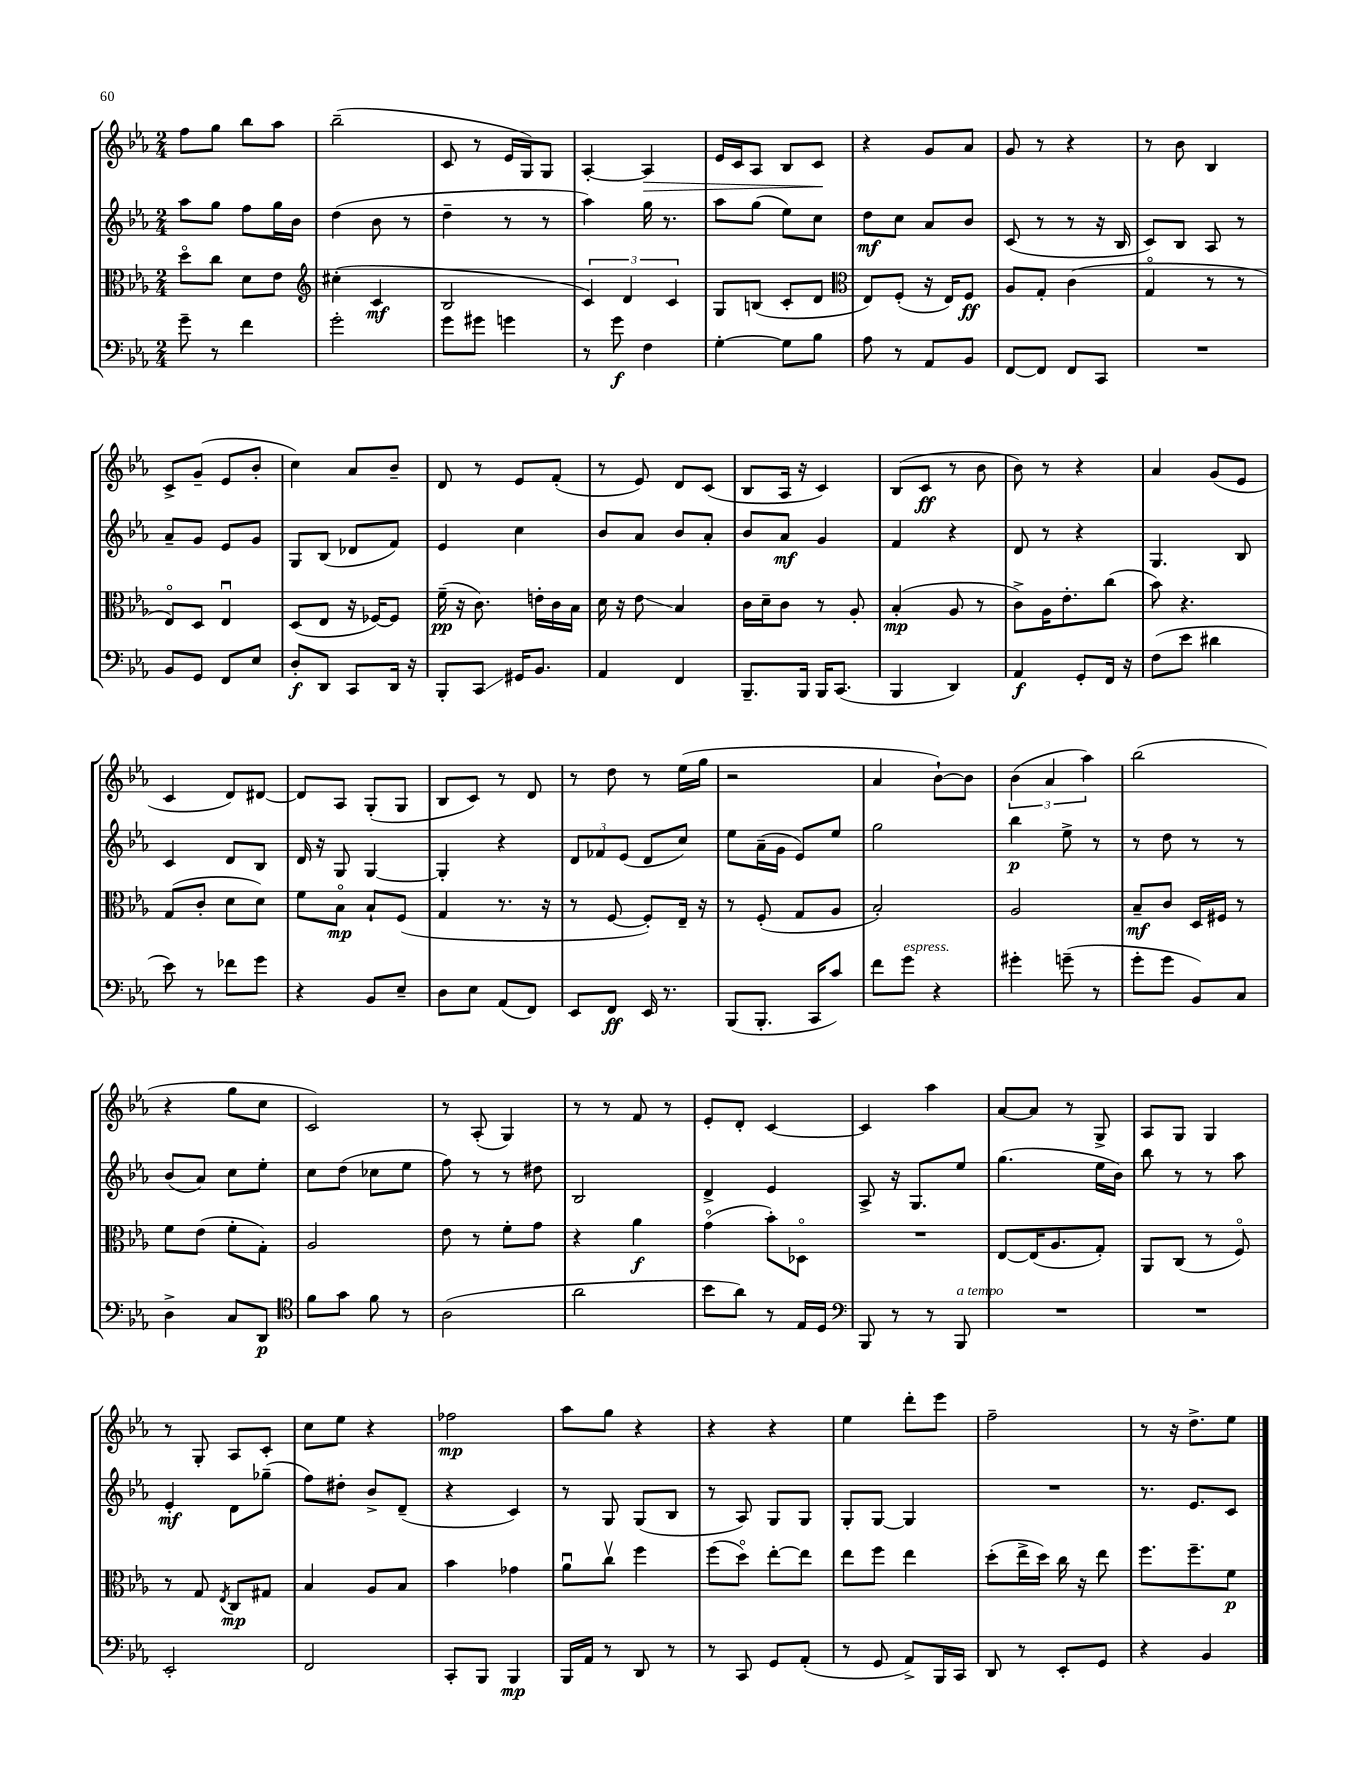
<<
\new StaffGroup <<
\new Staff = "s0" {
    \clef treble \key ees \major \numericTimeSignature \time 2/4
    f''8 g''8 bes''8 aes''8 |
    bes''2--( |
    c'8 r8 ees'16 g16) g8 |
    aes4~-. aes4\> |
    ees'16 c'16 aes8 bes8 c'8\! |
    r4 g'8 aes'8 |
    g'8 r8 r4 |
    r8 bes'8 bes4 |
    c'8-> g'8--( ees'8 bes'8-. |
    c''4) aes'8 bes'8-- |
    d'8 r8 ees'8 f'8-.( |
    r8 ees'8) d'8 c'8( |
    bes8 aes16 r16 c'4) |
    bes8( c'8\ff r8 bes'8 |
    bes'8) r8 r4 |
    aes'4 g'8( ees'8 |
    c'4 d'8) dis'8~ |
    dis'8 aes8 g8-.( g8 |
    bes8 c'8) r8 d'8 |
    r8 d''8 r8 ees''16( g''16 |
    r2 |
    aes'4 bes'8~-!) bes'8 |
    \tuplet 3/2 { bes'4( aes'4 aes''4) } |
    bes''2( |
    r4 g''8 c''8 |
    c'2) |
    r8 aes8-.( g4) |
    r8 r8 f'8 r8 |
    ees'8-. d'8-. c'4~ |
    c'4 aes''4 |
    aes'8~ aes'8 r8 g8-> |
    aes8 g8 g4 |
    r8 g8-. aes8 c'8-. |
    c''8 ees''8 r4 |
    fes''2\mp |
    aes''8 g''8 r4 |
    r4 r4 |
    ees''4 d'''8-. ees'''8 |
    f''2-- |
    r8 r16 d''8.-> ees''8 \bar "|." |
}
\new Staff = "s1" {
    \clef treble \key ees \major \numericTimeSignature \time 2/4
    aes''8 g''8 f''8 g''16 bes'16 |
    d''4( bes'8 r8 |
    d''4-- r8 r8 |
    aes''4) g''16 r8. |
    aes''8 g''8( ees''8) c''8 |
    d''8\mf c''8 aes'8 bes'8 |
    c'8( r8 r8 r16 bes16 |
    c'8) bes8 aes8 r8 |
    aes'8-- g'8 ees'8 g'8 |
    g8 bes8( des'8 f'8) |
    ees'4 c''4 |
    bes'8 aes'8 bes'8 aes'8-. |
    bes'8 aes'8\mf g'4 |
    f'4 r4 |
    d'8 r8 r4 |
    g4. bes8 |
    c'4 d'8 bes8 |
    d'16 r16 g8 g4~ |
    g4-. r4 |
    \tuplet 3/2 { d'8 fes'8 ees'8( } d'8 c''8) |
    ees''8 aes'16--( g'16 ees'8) ees''8 |
    g''2 |
    bes''4\p ees''8-> r8 |
    r8 d''8 r8 r8 |
    bes'8( aes'8) c''8 ees''8-. |
    c''8 d''8( ces''8 ees''8 |
    f''8) r8 r8 dis''8 |
    bes2 |
    d'4-> ees'4 |
    aes8-> r16 g8. ees''8 |
    g''4.( ees''16 bes'16) |
    bes''8 r8 r8 aes''8 |
    ees'4-.\mf d'8 ges''8--( |
    f''8) dis''8-. bes'8-> d'8--( |
    r4 c'4) |
    r8 g8 g8( bes8 |
    r8 aes8) g8 g8 |
    g8-. g8~ g4 |
    R2 |
    r8. ees'8. c'8 \bar "|." |
}
\new Staff = "s2" {
    \clef alto \key ees \major \numericTimeSignature \time 2/4
    d''8\flageolet c''8 d'8 ees'8 |
    \clef treble cis''4-.( c'4\mf |
    bes2 |
    \tuplet 3/2 { c'4) d'4 c'4 } |
    g8 b8( c'8-. d'8 |
    \clef alto ees8) f8-.( r16 ees16) f8\ff |
    aes8 g8-. c'4( |
    g4\flageolet r8 r8 |
    ees8\flageolet) d8 ees4\downbow |
    d8( ees8 r16 fes16~) fes8 |
    f'16--\pp( r16 c'8.) e'16-. c'16 bes16 |
    d'16 r16 ees'8\glissando bes4 |
    c'16 d'16-- c'8 r8 aes8-. |
    bes4-.\mp( aes8 r8 |
    c'8->) aes16 ees'8.-. c''8( |
    bes'8) r4. |
    g8( c'8-. d'8 d'8) |
    f'8 bes8\flageolet\mp bes8-! f8( |
    g4 r8. r16 |
    r8 f8~ f8-.) ees16-- r16 |
    r8 f8-.( g8 aes8 |
    bes2-.) |
    aes2 |
    bes8--\mf c'8 d16 fis16 r8 |
    f'8 ees'8( f'8-. g8-.) |
    aes2 |
    ees'8 r8 f'8-. g'8 |
    r4 aes'4\f |
    g'4\flageolet( bes'8-.) des8\flageolet |
    R2 |
    ees8~ ees16( aes8. g8-.) |
    aes,8 c8( r8 f8\flageolet) |
    r8 g8 \acciaccatura { ees8 } c8\mp gis8 |
    bes4 aes8 bes8 |
    bes'4 ges'4 |
    aes'8\downbow c''8\upbow f''4 |
    f''8( d''8\flageolet) ees''8~-. ees''8 |
    ees''8 f''8 ees''4 |
    d''8-.( ees''16-> d''16) c''16 r16 ees''8 |
    f''8. f''8.-- f'8\p \bar "|." |
}
\new Staff = "s3" {
    \clef bass \key ees \major \numericTimeSignature \time 2/4
    g'8-- r8 f'4 |
    g'2-. |
    g'8 gis'8 g'4 |
    r8 g'8\f f4 |
    g4~-. g8 bes8 |
    aes8 r8 aes,8 bes,8 |
    f,8~ f,8 f,8 c,8 |
    R2 |
    bes,8 g,8 f,8 ees8 |
    d8-.\f d,8 c,8 d,16 r16 |
    bes,,8-. c,8\glissando gis,16 bes,8. |
    aes,4 f,4 |
    bes,,8.-- bes,,16 bes,,16 c,8.( |
    bes,,4 d,4) |
    aes,4\f g,8-. f,16 r16 |
    f8( ees'8 dis'4 |
    ees'8) r8 fes'8 g'8 |
    r4 bes,8 ees8-- |
    d8 ees8 aes,8( f,8) |
    ees,8 f,8\ff ees,16 r8. |
    bes,,8( bes,,8.-. c,16 c'8) |
    f'8 g'8^\markup { \italic "espress." } r4 |
    gis'4-. g'8--( r8 |
    g'8-. g'8 bes,8) c8 |
    d4-> c8 d,8\p |
    \clef tenor f'8 g'8 f'8 r8 |
    aes2( |
    aes'2 |
    bes'8 aes'8) r8 ees16 d16 |
    \clef bass bes,,8 r8 r8 bes,,8^\markup { \italic "a tempo" } |
    R2 |
    R2 |
    ees,2-. |
    f,2 |
    c,8-. bes,,8 bes,,4\mp |
    bes,,16 aes,16 r8 d,8 r8 |
    r8 c,8 g,8 aes,8-.( |
    r8 g,8 aes,8->) bes,,16 c,16 |
    d,8 r8 ees,8-. g,8 |
    r4 bes,4 \bar "|." |
}
>>
>>
\layout { \context { \Score \remove "Bar_number_engraver" } }
